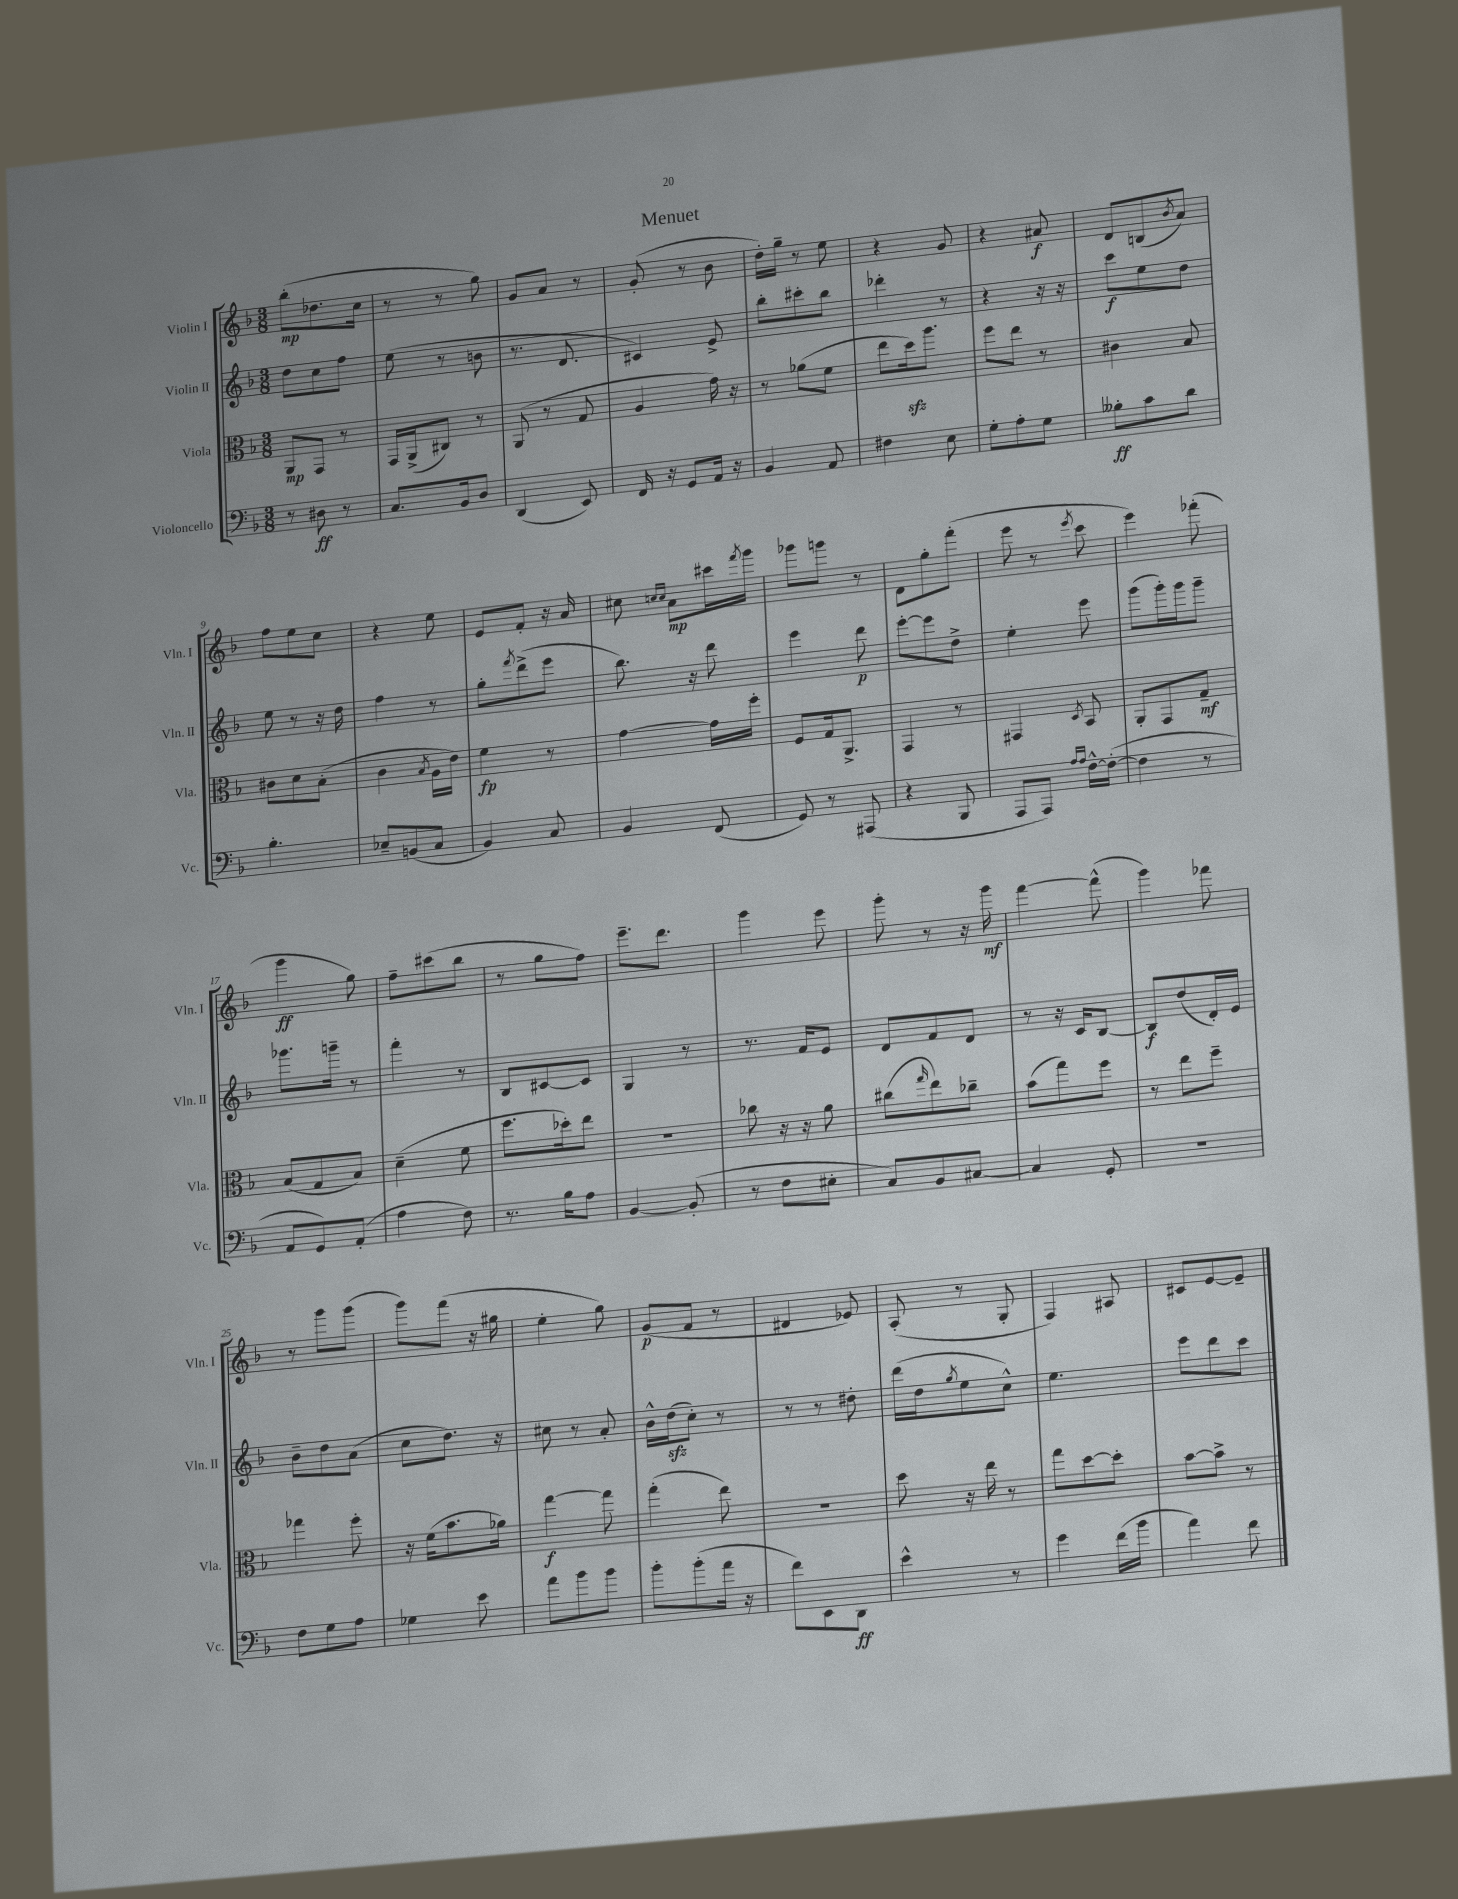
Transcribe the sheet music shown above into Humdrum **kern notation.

**kern	**kern	**kern	**kern
*staff4	*staff3	*staff2	*staff1
*clefF4	*clefC3	*clefG2	*clefG2
*k[b-]	*k[b-]	*k[b-]	*k[b-]
*M3/8	*M3/8	*M3/8	*M3/8
8r	8AA	8dd	(8bb-'
8D#	8GG	8cc	8.dd-
8r	8r	8ff	.
.	.	.	16cc
=	=	=	=
8.C	16GG	(8ee	8r
.	(16AA^	.	.
.	8C#)	8r	8r
16BB-	.	.	.
8D	8r	8b	8gg)
=	=	=	=
(4DD	(8AA	8.r	8g
.	8r	.	8a
.	.	8.d	.
8EE)	8G	.	8r
=	=	=	=
16FF	4A	4c#)	(8g'
16r	.	.	.
8GG	.	.	8r
16AA	16g)	8e^	8b-
16r	16r	.	.
=	=	=	=
4BB-	8r	8bb-'	16dd')
.	.	.	16gg~
.	(8a-	8ccc#'	8r
8AA	8f	8bb-	8ee
=	=	=	=
4F#	8ee	4ddd-'	4r
.	16dd)	.	.
.	8.aa	.	.
8E	.	8r	8g
=	=	=	=
8G'	8ff	4r	4r
8A'	8ee	.	.
8G	8r	16r	8a#
.	.	16r	.
=	=	=	=
8B--'	4c#	8ccc	8d
8c	.	8ee	(8B
.	.	.	8qb-
8d	8B-	8dd	8a)
=	=	=	=
4.B-'	8c#	8ee	8ff
.	8d	8r	8ee
.	(8B-'	16r	8cc
.	.	16dd	.
=	=	=	=
8E-~	4c	4ff	4r
(8BB	.	.	.
.	8qB-	.	.
8C	16A	8r	8ee
.	16e)	.	.
=	=	=	=
4BB-)	4f	8gg'	8e
.	.	8qfff	.
.	.	(8ddd^	8f'
8C	8r	8eee	16r
.	.	.	16a
=	=	=	=
4BB-	[4g	8.bb-)	8cc#
.	.	.	16qqcc
.	.	.	16qqcc
.	.	.	8a
.	.	16r	.
(8FF	16g]	8ddd	16ccc#
.	.	.	8qfff
.	16ff'	.	16ggg
=	=	=	=
8GG)	8F	4eee	8ggg-
8r	16G	.	8ggg
.	8.AA^	.	.
(8AAA#	.	8ddd	8r
=	=	=	=
4r	4GG	[8eee'	8d
.	.	8eee]	8gg'
8BBB-	8r	8dd^	(8fff'
=	=	=	=
8AAA	4GG#	4ee'	8eee
8AAA)	.	.	8r
16qqA	.	.	.
16qqA	8qD	.	8qeee
[16F^^	8BB-	8eee	8ccc
(16F'_	.	.	.
=	=	=	=
4F]	8AA'	(8ggg	4eee)
.	8GG	16ggg')	.
.	.	16ggg	.
8r	8G~	8ggg~	(8fff-'
=	=	=	=
8AA	(8B-	8.ggg-	4ggg
8GG)	8G	.	.
.	.	16ggg~	.
(8AA'	8B-)	8r	8gg)
=	=	=	=
4A	(4d~	4fff'	8ff~
.	.	.	(8ccc#
8F)	8f	8r	8bb-
=	=	=	=
8.r	8.ff	8B-	8r
.	.	[8c#	8gg
16B-	16dd-')	.	.
8A	8ee	8c#]	8ff)
=	=	=	=
[4BB-	4.r	4G	8.eee~
.	.	.	8.ddd
(8BB-']	.	8r	.
=	=	=	=
8r	8cc-	8.r	4ggg
8F	16r	.	.
.	16r	16f	.
8E#'	8a	8e	8eee
=	=	=	=
8C)	(8cc#	8d	8ggg'
.	16qqgg	.	.
8BB-	8ee)	8f	8r
[8C#	8cc-~	8d	16r
.	.	.	16ggg
=	=	=	=
4C#]	(8b-	8r	[4fff
.	8gg)	16r	.
.	.	16c	.
8GG'	8ff	[8B-	(8fff^^]
=	=	=	=
4.r	8r	8B-]	4ggg)
.	8ee	(8dd	.
.	8ff~	16d')	8fff-
.	.	16e	.
=	=	=	=
8F	4gg-	8b-~	8r
8G	.	8dd	8ggg
8A	8ff'	(8a	(8ggg
=	=	=	=
4G-	16r	8cc	8ggg)
.	(16f	.	.
.	8.b-	8.dd)	(8fff
8e	.	.	16r
.	16a-)	16r	16gg#
=	=	=	=
8a	[4gg	8cc#	4ee'
8b-	.	8r	.
8b-	8gg]	8a'	8gg)
=	=	=	=
8b-'	(4gg'	16b-^^	(8g
.	.	(16dd	.
(8b-'	.	8cc')	8f
16a	8ee)	8r	8r
16r	.	.	.
=	=	=	=
8f)	4.r	8r	4d#
8EE	.	8r	.
8DD	.	8dd#'	8e-)
=	=	=	=
4e^^	8dd	(16ddd	(8A'
.	.	16dd	.
.	.	8qgg	.
.	16r	8ee	8r
.	16ee	.	.
8r	8r	8cc^^)	8G'
=	=	=	=
4g	8gg	4.ee	4F)
.	[8dd	.	.
(16f	8dd']	.	8A#
16b-	.	.	.
=	=	=	=
4a)	[8b-	8eee	8c#
.	8b-^]	8ddd	[8e
8f	8r	8ccc	8e~]
==	==	==	==
*-	*-	*-	*-
